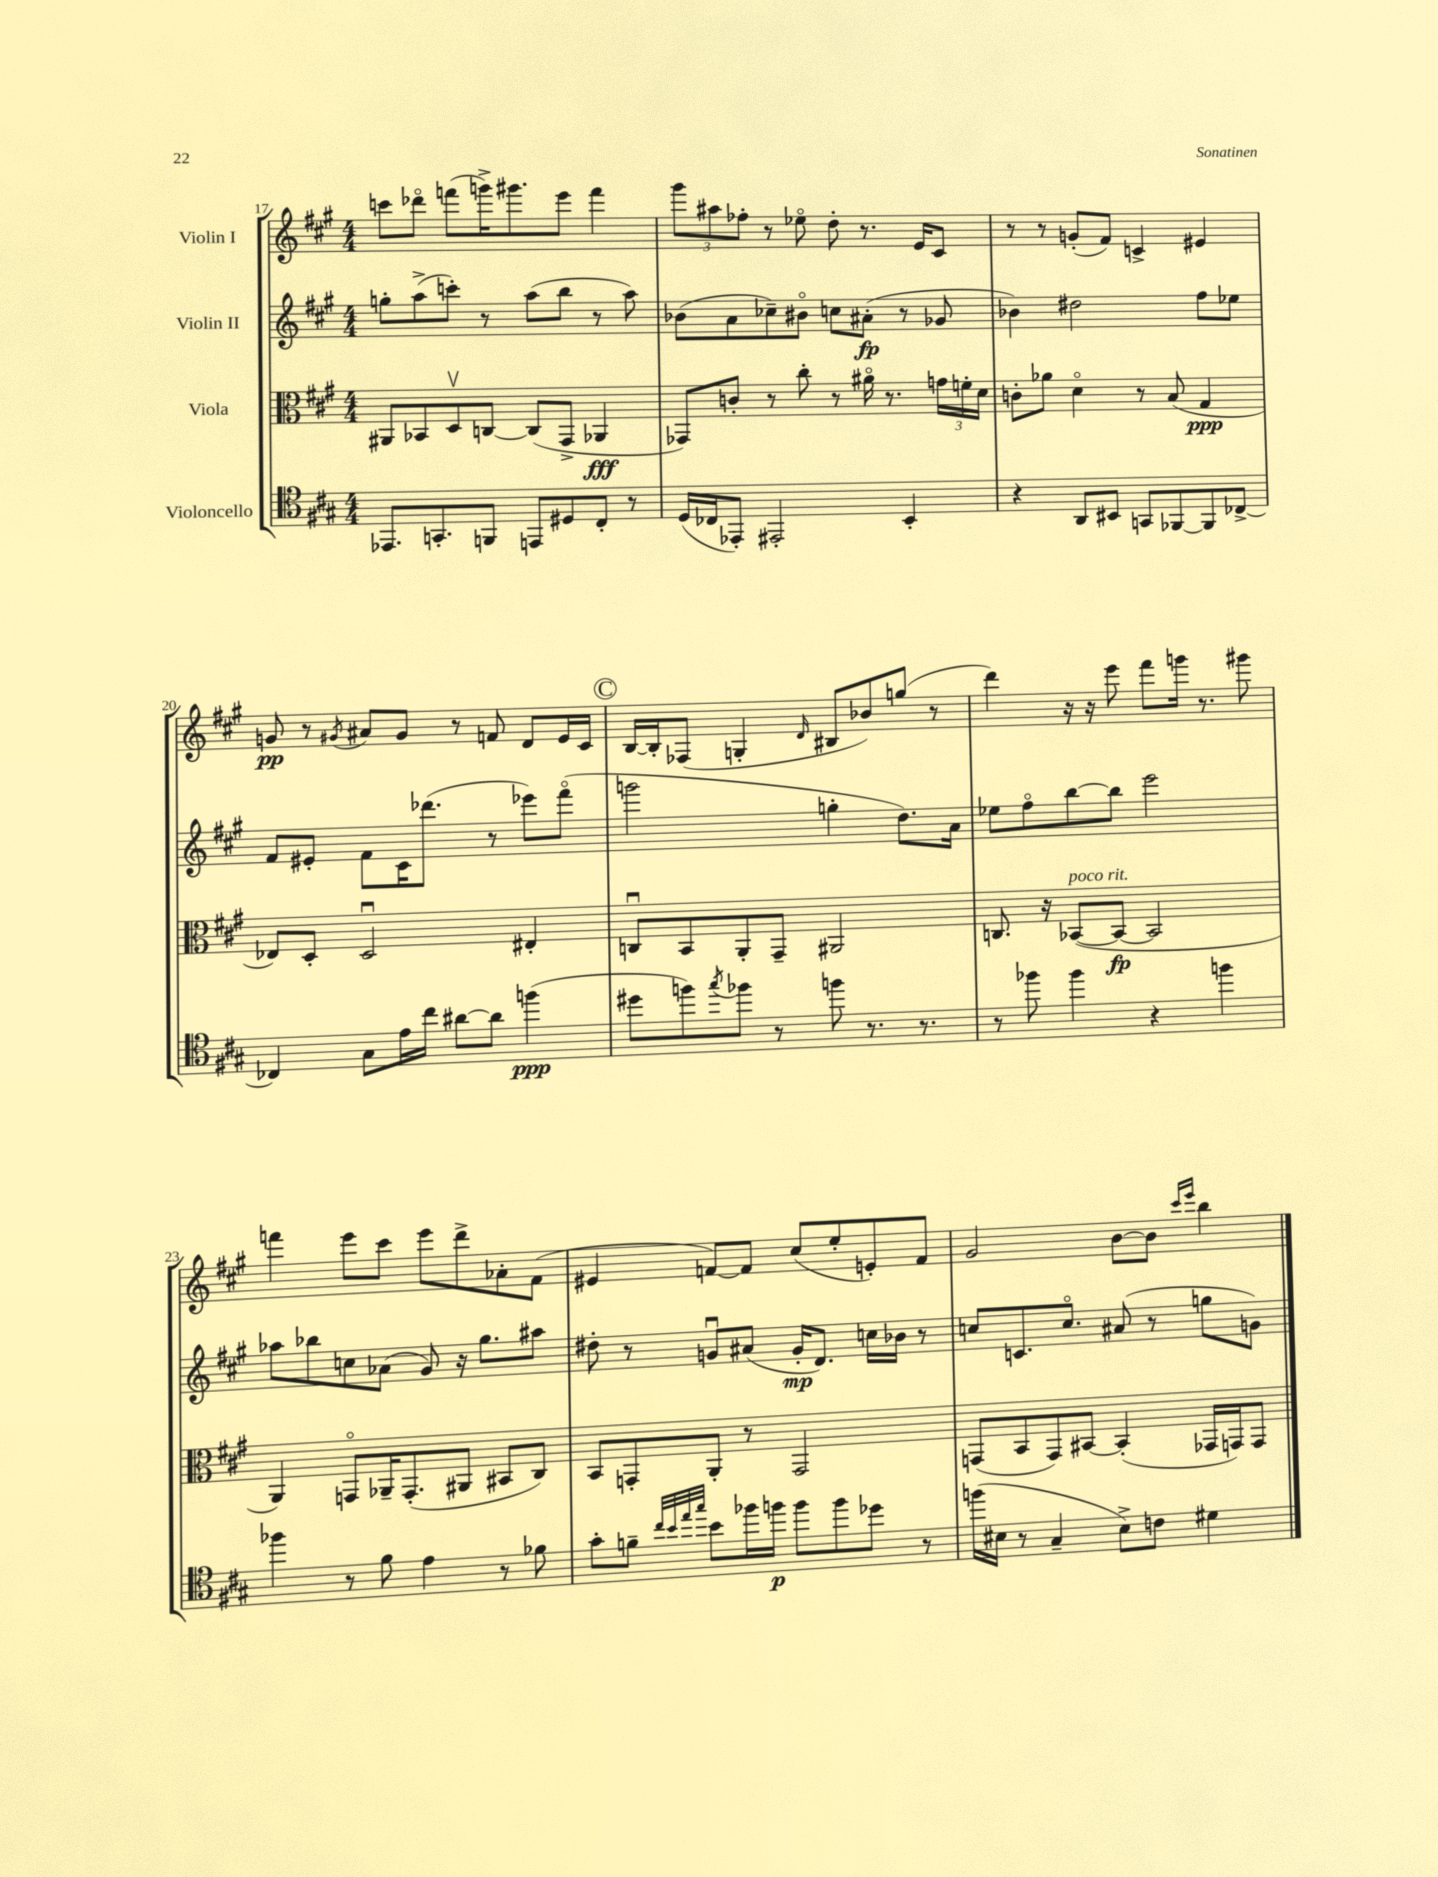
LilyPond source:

<<
\new StaffGroup <<
\new Staff = "s0" \with { instrumentName = "Violin I" } {
    \clef treble \key a \major \numericTimeSignature \time 4/4
    c'''8 des'''8\flageolet f'''8( g'''16->) gis'''8. e'''8 f'''4 |
    \tuplet 3/2 { gis'''8 ais''8 fes''8-. } r8 ees''8\flageolet d''8-. r8. e'16 cis'8 |
    r8 r8 g'8-.( fis'8) c'4-> eis'4 |
    g'8\pp r8 \acciaccatura { gis'8 } ais'8 gis'8 r8 f'8 d'8 e'16 cis'16 |
    \mark \markup { \circle "C" } b16~ b16-. fes8( g4-. \grace { d'16 } bis8 bes'8) g''8( r8 |
    d'''4) r16 r16 e'''8 fis'''8 g'''16 r8. gis'''8 |
    f'''4 e'''8 cis'''8 e'''8 d'''8-> aes'8-. fis'8( |
    eis'4 f'8~) f'8 cis''8( e''8-. e'8-.) f'8 |
    gis'2 b'8~ b'8 \grace { cis'''16 e'''16 } b''4 \bar "|." |
}
\new Staff = "s1" \with { instrumentName = "Violin II" } {
    \clef treble \key a \major \numericTimeSignature \time 4/4
    g''8-. a''8->( c'''8-.) r8 a''8( b''8 r8 a''8) |
    bes'8( a'8 ces''8--) bis'8\flageolet c''8 ais'8-.\fp( r8 ges'8 |
    bes'4) dis''2 fis''8 ees''8 |
    fis'8 eis'8-. fis'8 cis'16 des'''8.( r8 ees'''8) fis'''8\flageolet( |
    \mark \markup { \circle "C" } g'''2 g''4-. d''8.) a'16 |
    ees''8 fis''8\flageolet b''8~ b''8 e'''2 |
    aes''8 bes''8 c''8 aes'8( gis'8) r16 gis''8. ais''8 |
    dis''8-. r8 g'8\downbow ais'8( g'16-.\mp d'8.) c''16 bes'16 r8 |
    c''8 c'8. c''8.\flageolet ais'8( r8 g''8 g'8) \bar "|." |
}
\new Staff = "s2" \with { instrumentName = "Viola" } {
    \clef alto \key a \major \numericTimeSignature \time 4/4
    ais,8 bes,8 d8\upbow c8~ c8( gis,8-> aes,4\fff |
    ges,8) c'8-. r8 cis''8-. r8 ais'16\flageolet r8. \tuplet 3/2 { g'16 f'16-. d'16 } |
    c'8-. aes'8 d'4\flageolet r8 b8( gis4\ppp |
    ees8) d8-. d2\downbow eis4-. |
    \mark \markup { \circle "C" } c8\downbow b,8 a,8-. gis,8-- ais,2 |
    c8. r16 bes,8~^\markup { \italic "poco rit." }( bes,8~\fp bes,2 |
    a,4) g,8\flageolet aes,16-- g,8.-.( ais,8 bis,8 cis8) |
    b,8 g,8-. a,8-. r8 g,2 |
    g,8( b,8 g,8) bis,8~ bis,4-.( ges,16 g,16) g,8 \bar "|." |
}
\new Staff = "s3" \with { instrumentName = "Violoncello" } {
    \clef tenor \key a \major \numericTimeSignature \time 4/4
    ees,8. g,8.-. f,8 e,8 dis8 cis8-. r8 |
    d16( ces16 ees,8-.) eis,2-. b,4-. |
    r4 a,8 bis,8 g,8 fes,8~ fes,8 ces8~-> |
    ces4 gis8 e'16 cis''16 ais'8~ ais'8 f''4\ppp( |
    \mark \markup { \circle "C" } dis''8 f''8) \acciaccatura { gis''8 } fes''8 r8 f''8 r8. r8. |
    r8 fes''8 fes''4 r4 f''4 |
    fes''4 r8 fis'8 e'4 r8 fes'8 |
    gis'8-. f'8-- \grace { cis''32 b'32 e''32 gis''32 } b'8 fes''16 f''16\p f''8 f''8 des''8 r8 |
    f''16( bis16 r8 gis4-- bis8->) c'8 dis'4 \bar "|." |
}
>>
>>
\layout { \context { \Score currentBarNumber = #17 } }
